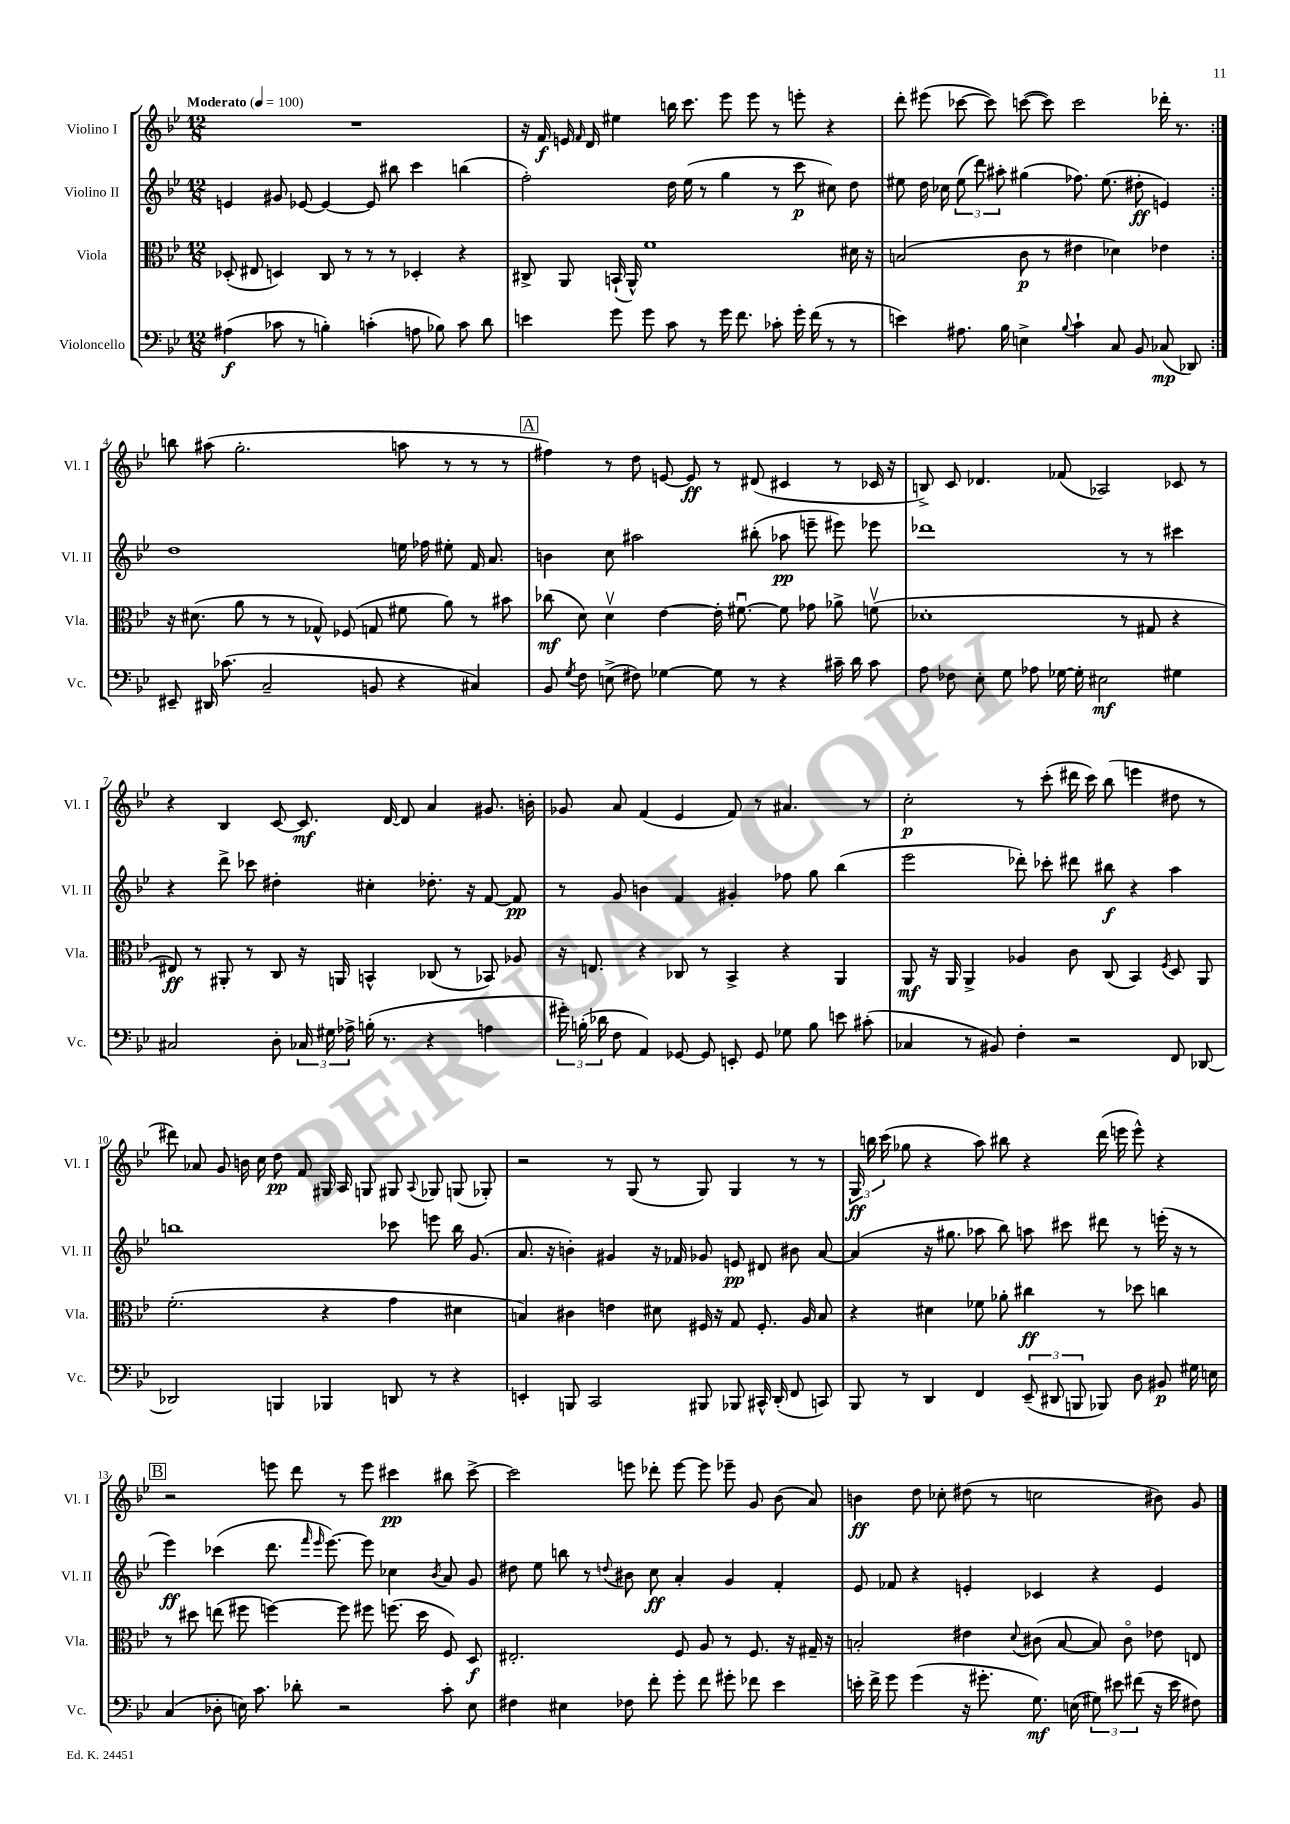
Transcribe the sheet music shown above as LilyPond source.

<<
\new StaffGroup <<
\new Staff = "s0" \with { instrumentName = "Violino I" shortInstrumentName = "Vl. I" } {
    \clef treble \key bes \major \numericTimeSignature \time 12/8 \tempo "Moderato" 4 = 100
    \autoBeamOff \repeat volta 2 { R1. |
    r16 f'16\f e'16 \grace { f'16 } d'16 eis''4 b''16 c'''8. ees'''8 ees'''8 r8 e'''8-. r4 |
    d'''8-. eis'''8( ces'''8~ ces'''8) c'''8~( c'''8) c'''2 des'''16-. r8. | }
    b''8 ais''8( g''2.-. a''8 r8 r8 r8 |
    \mark \markup { \box "A" } fis''4) r8 d''8 e'8~ e'8\ff r8 dis'8( cis'4 r8 ces'16 r16 |
    b8->) c'8 des'4. fes'8( aes2) ces'8 r8 |
    r4 bes4 c'8~ c'8.\mf d'16~ d'8 a'4 gis'8. b'16-. |
    ges'8 a'8 f'4( ees'4 f'8) r8 ais'4. r8 |
    c''2-.\p r8 c'''8-.( dis'''16 c'''16) bes''8( e'''4 dis''8 r8 |
    dis'''8) aes'8 g'8 b'16 c''16 d''8\pp f'8 gis16 a16 g8 gis8 \appoggiatura { a8 } ges8 g8( ges8-.) |
    r2 r8 g8( r8 g8) g4 r8 r8 |
    \tuplet 3/2 { g16\ff b''16 c'''16( } ges''8 r4 a''8) bis''8 r4 d'''16( e'''16 e'''8-^) r4 |
    \mark \markup { \box "B" } r2 e'''8 d'''8 r8 e'''8 cis'''4\pp bis''8 cis'''8~-> |
    cis'''2 e'''8 des'''8-. e'''8~ e'''8 ees'''8-- g'8 bes'8( a'8) |
    b'4\ff d''8 ces''8-. dis''8( r8 c''2 bis'8) g'8 \bar "|." |
}
\new Staff = "s1" \with { instrumentName = "Violino II" shortInstrumentName = "Vl. II" } {
    \clef treble \key bes \major \numericTimeSignature \time 12/8
    \autoBeamOff \repeat volta 2 { e'4 gis'8 ees'8~ ees'4~ ees'8 bis''8 c'''4 b''4( |
    f''2-.) d''16 ees''16( r8 g''4 r8 c'''8\p cis''8) d''8 |
    eis''8 d''16 ces''16 \tuplet 3/2 { eis''8( d'''8) ais''8-. } gis''4( fes''8.) eis''8.( dis''8-.\ff e'4) | }
    d''1 e''16 fes''16 eis''8-. f'16 a'8. |
    \mark \markup { \box "A" } b'4 c''8 ais''2 bis''8-.( aes''8\pp e'''8-- eis'''8) ees'''8 |
    des'''1 r8 r8 cis'''4 |
    r4 d'''8-> ces'''8 dis''4-. cis''4-. des''8.-. r16 f'8~ f'8\pp |
    r8 g'8 b'4 f'4 gis'4-. fes''8 g''8 bes''4( |
    ees'''2 des'''8-.) ces'''8-. dis'''8 bis''8\f r4 a''4 |
    b''1 ces'''8 e'''8 b''16 g'8.( |
    a'8. r16 b'4-.) gis'4 r16 fes'16 ges'8 e'8\pp dis'8 bis'8 a'8~ |
    a'4( r16 gis''8. aes''8 bes''8) a''8 cis'''8 dis'''8 r8 e'''16-.( r16 r8 |
    \mark \markup { \box "B" } ees'''4\ff) ces'''4( d'''8. \grace { f'''16 ees'''16 } ees'''8.~) ees'''8 ces''4 \acciaccatura { bes'8 } a'8 g'8 |
    dis''8 ees''8 b''8 r8 \appoggiatura { d''8 } bis'8 c''8\ff a'4-. g'4 f'4-. |
    ees'8 fes'8 r4 e'4-. ces'4 r4 e'4 \bar "|." |
}
\new Staff = "s2" \with { instrumentName = "Viola" shortInstrumentName = "Vla." } {
    \clef alto \key bes \major \numericTimeSignature \time 12/8
    \autoBeamOff \repeat volta 2 { des8-.( eis8 d4) c8 r8 r8 r8 des4-. r4 |
    cis8-> a,8 b,16-!( a,16-^) f'1 dis'16 r16 |
    b2( c'8\p r8 eis'4 des'4) ees'4 | }
    r16 dis'8.( a'8 r8 r8 ges8-^) fes8( g8 fis'8 a'8) r8 bis'8 |
    \mark \markup { \box "A" } ces''8\mf( d'8) d'4\upbow ees'4~ ees'16-. fis'8.~\downbow fis'8 ges'8 aes'8-> f'8\upbow( |
    des'1-. r8 gis8 r4 |
    eis8\ff) r8 ais,8-. r8 c8 r16 a,16 b,4-^ ces8( r8 bes,8) aes8 |
    r16 e8. r4 ces8 r8 bes,4-> r4 a,4 |
    a,8\mf r16 a,16 a,4-> aes4 c'8 c8( bes,4) \acciaccatura { f8 } d8 a,8 |
    f'2.-.( r4 g'4 dis'4 |
    b4) cis'4 e'4 dis'8 fis16 r16 g8 fis8.-. a16 b8 |
    r4 dis'4 fes'8 aes'8-. cis''4\ff r8 des''8 c''4 |
    \mark \markup { \box "B" } r8 dis''8 e''8( fis''8 f''4~) f''8 fis''8 f''8.( dis''16 f8) d8\f |
    eis2.-. f8 a8 r8 f8. r16 gis16-- r16 |
    b2-. eis'4 \appoggiatura { d'8 } cis'8( b8~ b8) cis'8\flageolet ees'8 e8 \bar "|." |
}
\new Staff = "s3" \with { instrumentName = "Violoncello" shortInstrumentName = "Vc." } {
    \clef bass \key bes \major \numericTimeSignature \time 12/8
    \autoBeamOff \repeat volta 2 { ais4\f( ces'8 r8 b4-.) c'4-.( a8 bes8) c'8 d'8 |
    e'4 g'8 g'8 c'8 r8 g'16 f'8. ces'8-. g'16-. f'16( r8 r8 |
    e'4) ais8. bes16 e4-> \appoggiatura { bes8 } c'4-! c8 bes,8 ces8\mp( des,8) | }
    eis,8-- dis,16 ces'8.( c2-- b,8 r4 cis4) |
    \mark \markup { \box "A" } bes,8 \acciaccatura { g8 } f8 e8->( fis8) ges4~ ges8 r8 r4 cis'16-- d'16 cis'8 |
    a8 fes8 ees8-. g8 aes8 ges16~ ges16-. eis2\mf gis4 |
    cis2 d8-. \tuplet 3/2 { ces16 gis16 aes16-> } b16-.( r8. r4 a4 |
    \tuplet 3/2 { gis'16-.) b16-.( des'16 } f8 a,4) ges,8~ ges,8 e,8-. ges,8 ges8 b8 e'8 cis'8-.( |
    ces4 r8 bis,8) f4-. r2 f,8 des,8~ |
    des,2 b,,4 bes,,4 d,8 r8 r4 |
    e,4-. b,,8 c,2 bis,,8 bes,,8 cis,16-^ d,16-.( f,8 c,8) |
    bes,,8 r8 d,4 f,4 \tuplet 3/2 { ees,8--( dis,8 b,,8 } bes,,8) d8 bis,8\p gis16 e16 |
    \mark \markup { \box "B" } c4( des8-. e16) c'8. des'8-. r2 c'8-. e8 |
    fis4 eis4 fes8 f'8-. g'8-. f'8 gis'8-. fes'8 ees'4 |
    e'16-. f'16-> g'8 g'4( r16 gis'8.-. g8.\mf) e16( \tuplet 3/2 { gis8) eis'8 fis'8( } r16 eis'16 fis8) \bar "|." |
}
>>
>>
